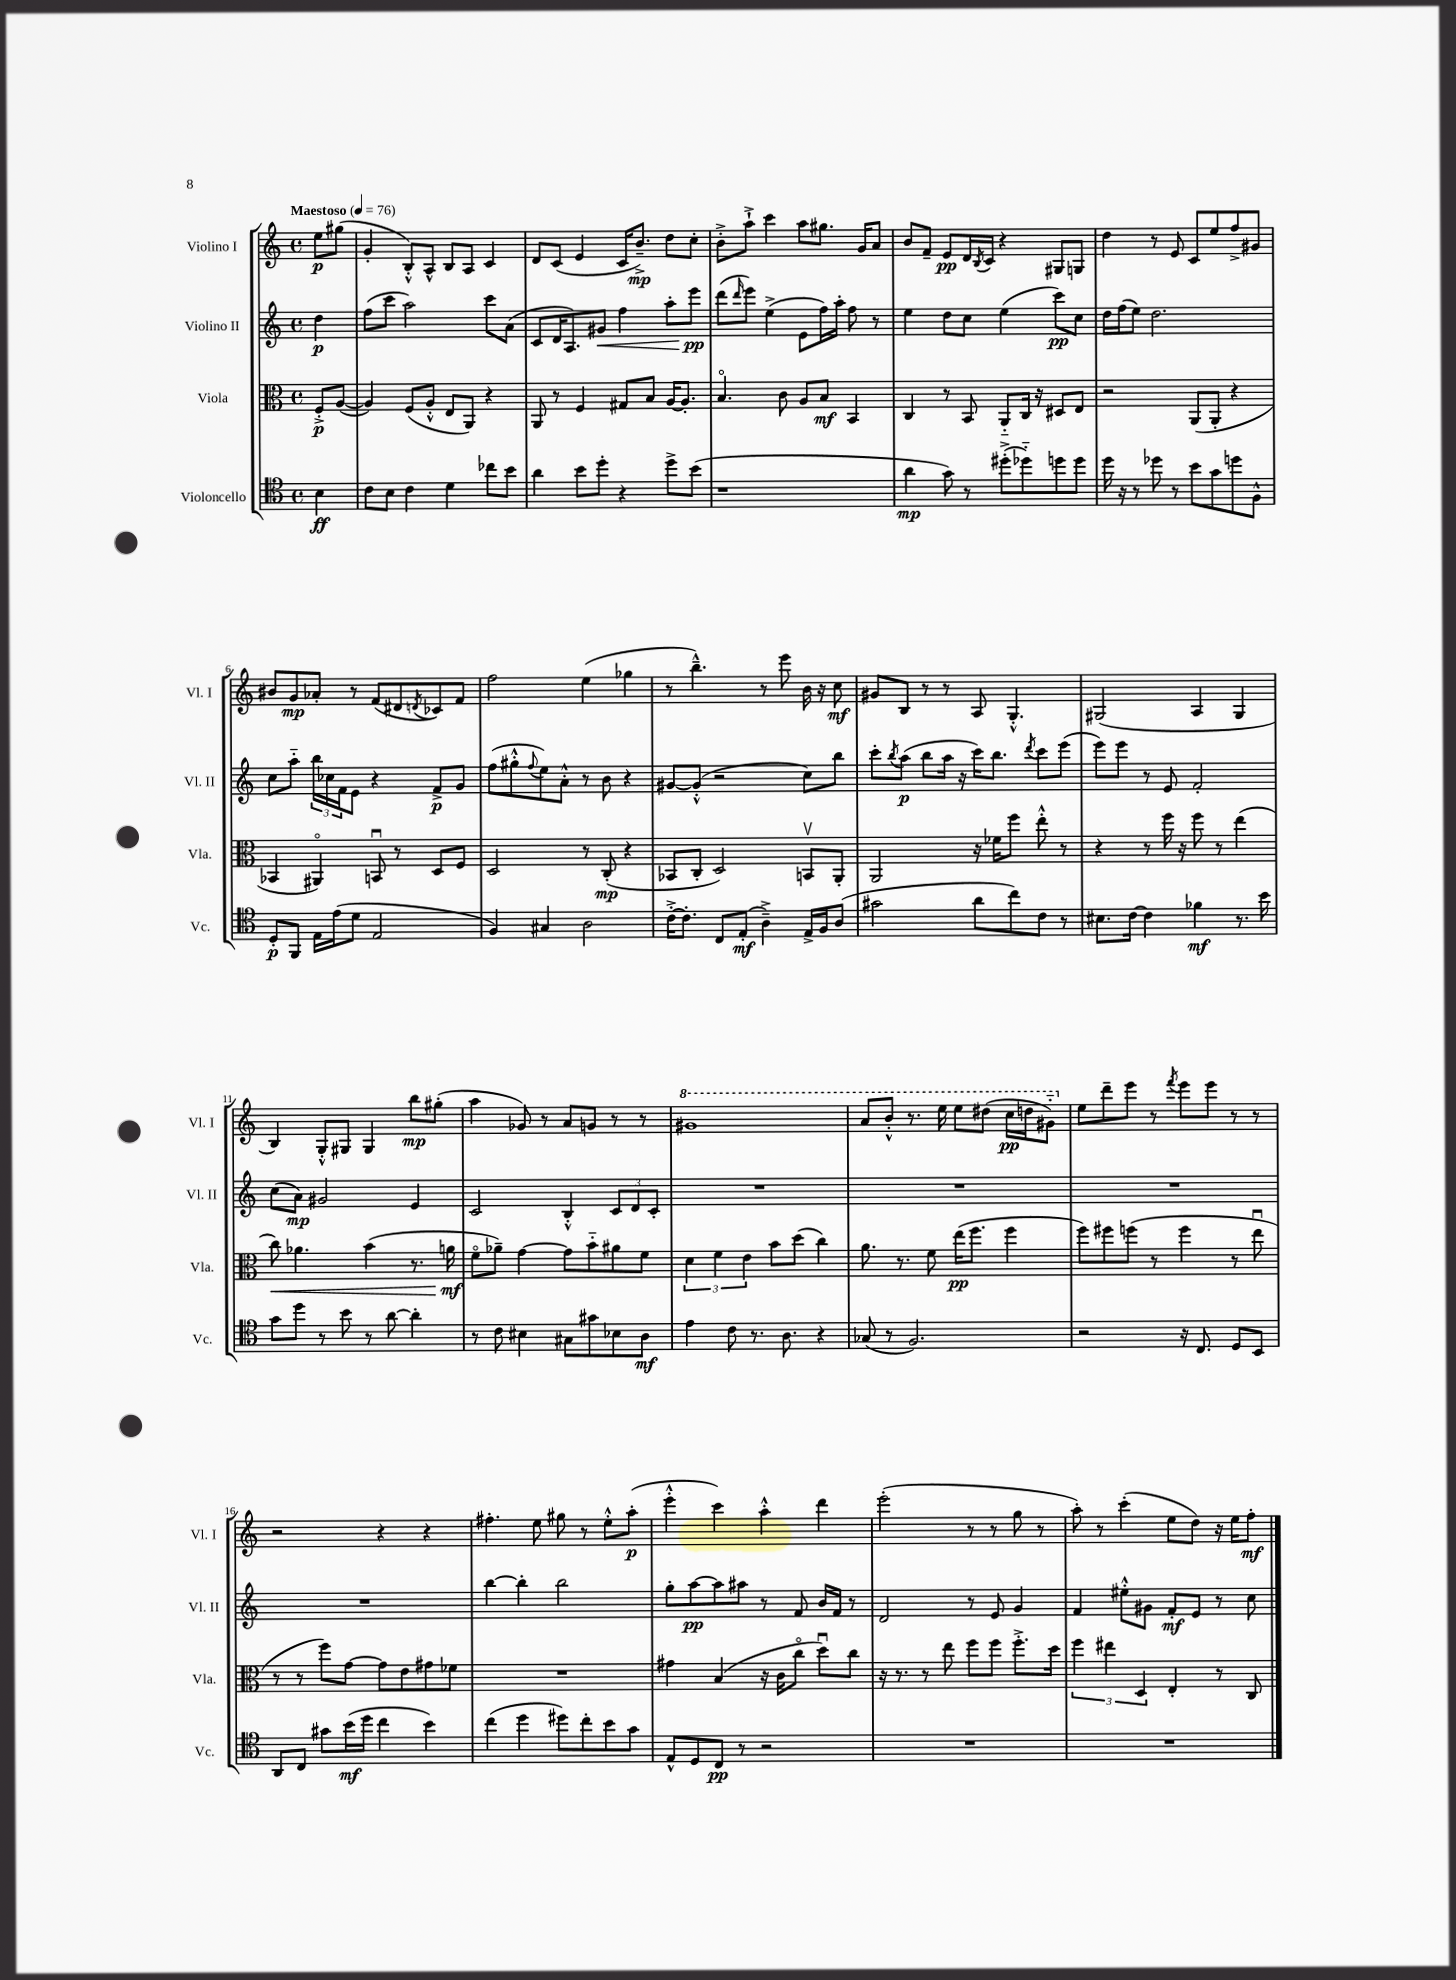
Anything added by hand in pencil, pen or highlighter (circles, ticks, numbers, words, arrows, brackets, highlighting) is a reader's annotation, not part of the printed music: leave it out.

**kern	**kern	**kern	**kern
*staff4	*staff3	*staff2	*staff1
*clefC4	*clefC3	*clefG2	*clefG2
*k[]	*k[]	*k[]	*k[]
*M4/4	*M4/4	*M4/4	*M4/4
*met(c)	*met(c)	*met(c)	*met(c)
*MM76	*MM76	*MM76	*MM76
4B	8F'^	4dd	8ee
.	([8A	.	(8gg#
=	=	=	=
8c	4A])	(8ff	4g'
8B	.	8ccc	.
4c	(8F	2aa)	8B'^^)
.	8A'^^	.	8A^^
4d	8E	.	8B
.	8AA)	.	8A
8cc-	4r	8ccc	4c
8b	.	(8a	.
=	=	=	=
4a	8AA	8c	8d
.	8r	16d	(8c
.	.	8.A)	.
8b	4F	.	4e
8dd'	.	8g#	.
4r	8G#	4ff	16c
.	.	.	8.b~^)
.	8B	.	.
8dd^	[16A	8aa'	8dd
.	8.A']	.	.
(8b	.	8eee	8cc'
=	=	=	=
1r	4.Bo	(8ddd	8b'^
.	.	16qqddd	.
.	.	8eee)	8aa`^
.	.	(4ee^	4ccc
.	8c	.	.
.	8A	8e	8aa
.	8B	16ff)	8.gg#
.	.	16aa'	.
.	4BB	8ff	.
.	.	.	16g
.	.	8r	8a
=	=	=	=
4a	4C	4ee	8b
.	.	.	8f~
8g)	8r	8dd	8e
8r	8BB	8cc	16d
.	.	.	8qB
.	.	.	16c
(8dd#'^	8AA'~	(4ee	4r
8dd-'~)	16C	.	.
.	16r	.	.
8dd	8D#	8ccc)	8G#
8dd	8E	8cc	8G
=	=	=	=
16dd	2r	16dd	4dd
16r	.	(16ff	.
8r	.	8ee)	.
8dd-	.	2.dd	8r
8r	.	.	8e
8b	(8AA	.	8c
8g	8AA'	.	8ee
8dd	4r	.	8ff^
8F^^	.	.	8g#
=	=	=	=
8D'	4BB-	8cc	8b#
8FF	.	8aa'~	8g
16E	4AA#o)	24bb	8a-'
.	.	24cc-	.
(16e	.	.	.
.	.	24f	.
8d	.	8e	8r
2E	8BBu	4r	(8f
.	8r	.	8d#
.	.	.	8qd
.	8D	8f^	8c-)
.	8F	8g	8f
=	=	=	=
4F)	2D	(8ff	2ff
.	.	8gg#'^^	.
.	.	8qqff	.
4G#	.	8ee)	.
.	.	8a'^^	.
2A	8r	8r	(4ee
.	(8C'	8b	.
.	4r	4r	4gg-
=	=	=	=
[16c'^	8BB-	[8g#	8r
8.c']	.	.	.
.	8C'	(8g#'^^]	4.bb~^^)
8C	2D)	2r	.
(8E'	.	.	.
4A~^)	.	.	8r
.	.	.	8eee
16E^	8BBv	8cc)	16b
16F	.	.	16r
(8A	8AA'	8bb	8cc
=	=	=	=
2g#	2AA	8ccc'	8g#
.	.	8qbb	.
.	.	(8aa	8B
.	.	8bb	8r
.	.	16aa	8r
.	.	16r	.
8a	16r	16ccc)	8A
.	16f-	8.bb	.
8cc)	8ff	.	4.G'^^
.	.	8qddd	.
8c	8ee'^^	8ccc	.
8r	8r	(8eee	.
=	=	=	=
8.B#	4r	8eee)	(2G#
.	.	8eee	.
[16c	.	.	.
4c]	8r	8r	.
.	16ff	8e	.
.	16r	.	.
4f-	8ff	2f'	4A
.	8r	.	.
8.r	(4ee	.	4G#
16b	.	.	.
=	=	=	=
8g	8cc)	(8cc	4B)
8dd	4.a-	8a)	.
8r	.	2g#	8G'^^
8b	.	.	8G#
8r	(4b	.	4G#
[8a	.	.	.
4a']	8.r	4e	8bb
.	.	.	(8gg#'
.	16a	.	.
=	=	=	=
8r	8fo	2c	4aa
8c	8a-~)	.	.
4B#	[4g	.	8g-)
.	.	.	8r
8G#	8g]	4B'^^	8a
8g#	8b'~	.	8g
8B-	8a#	12c	8r
.	.	12d	.
8A	8f	.	8r
.	.	12c'	.
=	=	=	=
4e	6d	1r	1gg#
.	6f	.	.
8c	.	.	.
.	6e	.	.
8.r	.	.	.
.	8b	.	.
8.A	.	.	.
.	(8dd	.	.
4r	4cc)	.	.
=	=	=	=
(8G-	8.a	1r	8aa
8r	.	.	8bb'^^
.	8.r	.	.
2.F)	.	.	8.r
.	8f	.	.
.	.	.	16eee
.	(16ee	.	8eee
.	8.ff	.	.
.	.	.	(8ddd#
.	4ff	.	16ccc
.	.	.	16ddd
.	.	.	8gg#'~)
=	=	=	=
2r	8ff)	1r	8ee
.	8ff#	.	8ddd~
.	(8ff	.	8eee
.	8r	.	8r
.	.	.	8qfff
16r	4ff	.	8eee
8.C	.	.	.
.	.	.	8eee
8D	8r	.	8r
8BB	8eeu	.	8r
=	=	=	=
8AA	8r	1r	2r
8C	8r	.	.
8g#	8ff)	.	.
(16b	[8g	.	.
16dd	.	.	.
4cc	8g]	.	4r
.	8e	.	.
4b)	8g#	.	4r
.	8f-	.	.
=	=	=	=
(4cc	1r	[4bb	4.ff#'
4dd	.	4bb']	.
.	.	.	8ee
8dd#)	.	2bb	8gg#
8cc'	.	.	8r
8b	.	.	8ee'^^
8g	.	.	(8aa'
=	=	=	=
8E^^	4g#	8gg'	4eee'^^
8D	.	[8aa	.
8C	(4B	8aa]	4ccc)
8r	.	8aa#	.
2r	16r	8r	4aa'^^
.	16c	.	.
.	8cco	8f	.
.	8ddu)	16b	4ddd
.	.	16f	.
.	8cc	8r	.
=	=	=	=
1r	16r	2d	(2eee'
.	8.r	.	.
.	8r	.	.
.	8ee	.	.
.	8ff	8r	8r
.	8ff	8e	8r
.	8.ff'^	4g	8gg
.	.	.	8r
.	16dd	.	.
=	=	=	=
1r	6ff	4f	8aa')
.	.	.	8r
.	6ee#	.	.
.	.	8ee#'^^	(4ccc'
.	6D	.	.
.	.	8g#	.
.	4E'	8f'	8ee
.	.	8e	8dd)
.	8r	8r	16r
.	.	.	16ee
.	8C	8cc	8ff'
==	==	==	==
*-	*-	*-	*-
